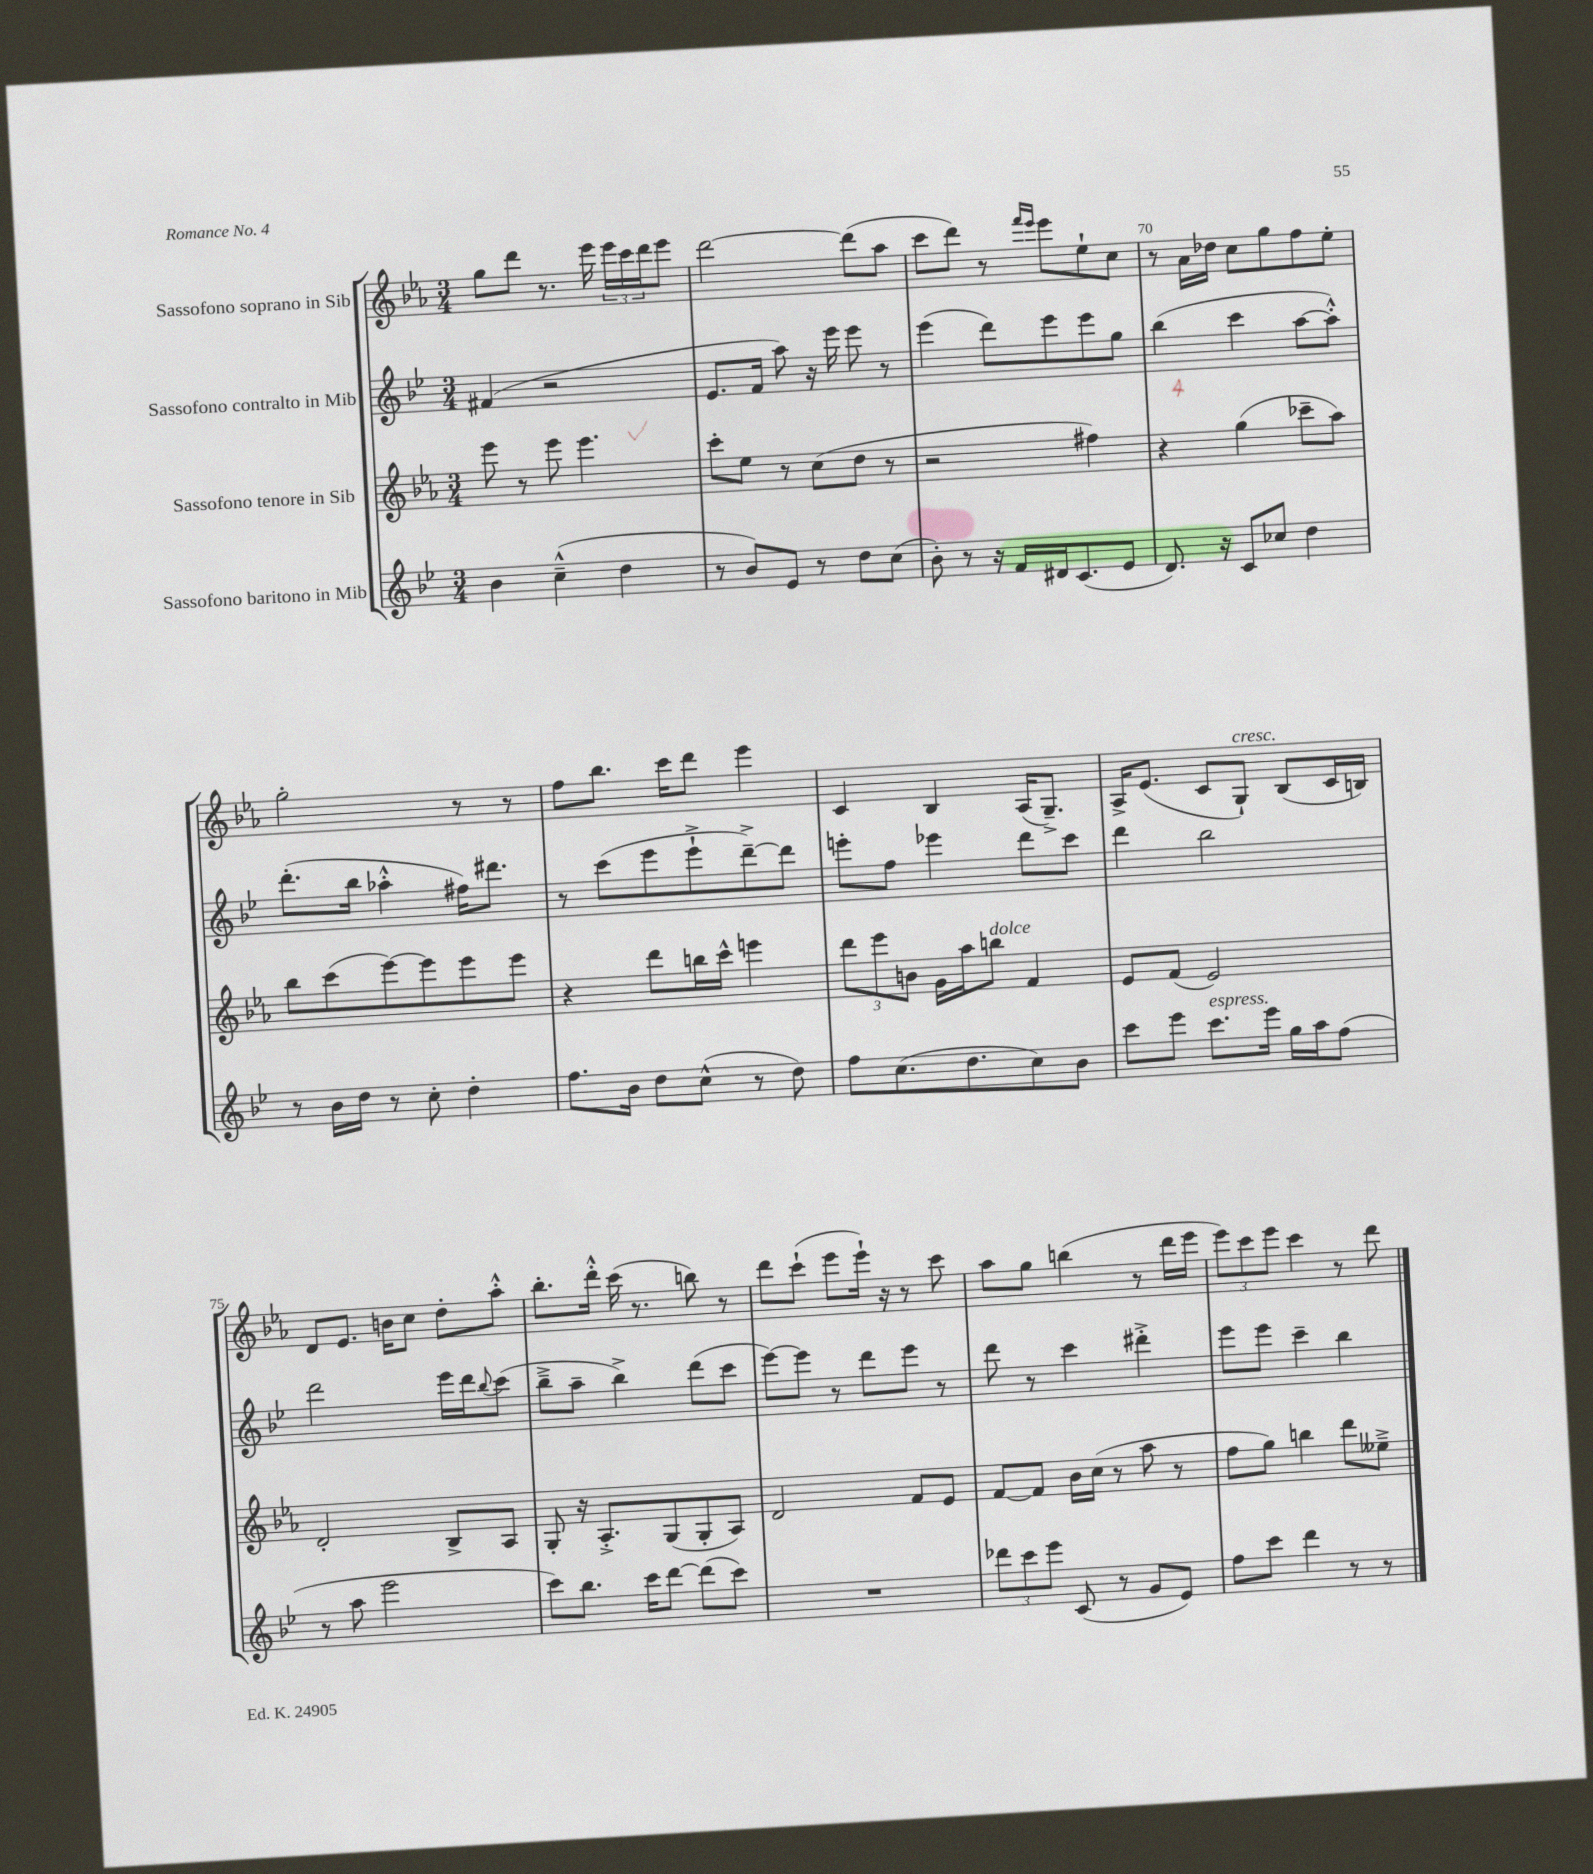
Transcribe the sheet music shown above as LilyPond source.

<<
\new StaffGroup <<
\new Staff = "s0" \with { instrumentName = "Sassofono soprano in Sib" } {
    \clef treble \key ees \major \numericTimeSignature \time 3/4
    g''8 d'''8 r8. ees'''16 \tuplet 3/2 { ees'''16 c'''16 d'''16 } ees'''8 |
    d'''2~ d'''8( aes''8 |
    c'''8 d'''8) r8 \grace { f'''16 ees'''16 } ees'''8 ees''8-! c''8 |
    r8 aes'16 des''16 c''8 g''8 f''8 ees''8-. |
    g''2-. r8 r8 |
    f''8 bes''8. c'''16 d'''8 ees'''4 |
    c'4 bes4 aes16( g8.--->) |
    aes16-> ees'8.( c'8 g8-!^\markup { \italic "cresc." }) bes8( c'16 b16) |
    d'8 ees'8. b'16 c''8 d''8-. aes''8-.-^ |
    bes''8.-. d'''16-.-^ c'''16( r8. b''8) r8 |
    d'''8 c'''8-!( ees'''8 ees'''16-!) r16 r8 c'''8 |
    aes''8 g''8 b''4( r8 d'''16 ees'''16 |
    \tuplet 3/2 { ees'''8) c'''8 ees'''8 } c'''4 r8 d'''8 \bar "|." |
}
\new Staff = "s1" \with { instrumentName = "Sassofono contralto in Mib" } {
    \clef treble \key bes \major \numericTimeSignature \time 3/4
    fis'4( r2 |
    ees'8. f'16 a''8) r16 ees'''16 ees'''8 r8 |
    ees'''4( d'''8) ees'''8 ees'''8 g''8 |
    bes''4( c'''4 a''8~ a''8-.-^) |
    d'''8.-.( bes''16 aes''4-.-^ fis''16) dis'''8. |
    r8 c'''8( ees'''8 ees'''8-!-> d'''8~--->) d'''8 |
    e'''8-. f''8 ees'''4 d'''8 c'''8 |
    d'''4 bes''2 |
    d'''2 ees'''16 d'''16 \appoggiatura { bes''8 } c'''8( |
    bes''8---> a''8-- bes''4->) d'''8( c'''8 |
    ees'''8~) ees'''8 r8 d'''8 ees'''8 r8 |
    d'''8 r8 c'''4 dis'''4-.-> |
    ees'''8 ees'''8 c'''4-- bes''4 \bar "|." |
}
\new Staff = "s2" \with { instrumentName = "Sassofono tenore in Sib" } {
    \clef treble \key ees \major \numericTimeSignature \time 3/4
    ees'''8 r8 ees'''8 ees'''4. |
    c'''8-. ees''8 r8 c''8( d''8 r8 |
    r2 fis''4) |
    r4 g''4( ces'''8-- aes''8) |
    bes''8 c'''8( ees'''8~) ees'''8 ees'''8 ees'''8 |
    r4 d'''8 b''16 c'''16-^ e'''4 |
    \tuplet 3/2 { d'''8 ees'''8 b'8 } g'16 aes''16 b''8^\markup { \italic "dolce" } f'4 |
    ees'8 f'8( ees'2) |
    d'2-. bes8-> aes8 |
    g8-. r16 aes8.-.-> g8( g8-. aes8) |
    d'2 f'8 ees'8 |
    f'8~ f'8 bes'16 c''16( r8 aes''8 r8 |
    f''8 g''8) b''4 d'''8 eeses''8---> \bar "|." |
}
\new Staff = "s3" \with { instrumentName = "Sassofono baritono in Mib" } {
    \clef treble \key bes \major \numericTimeSignature \time 3/4
    bes'4 c''4---^( d''4 |
    r8 bes'8) ees'8 r8 d''8 c''8( |
    bes'8-.) r8 r16 f'16 dis'16 c'8.( ees'8 |
    d'8.) r16 c'8 ces''8 d''4 |
    r8 bes'16 d''16 r8 c''8-. d''4-. |
    f''8. bes'16 d''8 c''8-^( r8 d''8) |
    f''8 c''8.( d''8. c''8) bes'8 |
    c'''8 ees'''8 c'''8.^\markup { \italic "espress." } ees'''16 g''16 a''16 f''8( |
    r8 a''8 ees'''2 |
    c'''8) bes''8. c'''16 d'''8~ d'''8( c'''8) |
    R2. |
    \tuplet 3/2 { des'''8 c'''8 ees'''8 } c'8( r8 g'8 ees'8) |
    f''8 c'''8 d'''4 r8 r8 \bar "|." |
}
>>
>>
\layout { \context { \Score currentBarNumber = #67 \override BarNumber.break-visibility = ##(#f #t #t) barNumberVisibility = #(every-nth-bar-number-visible 5) } }
